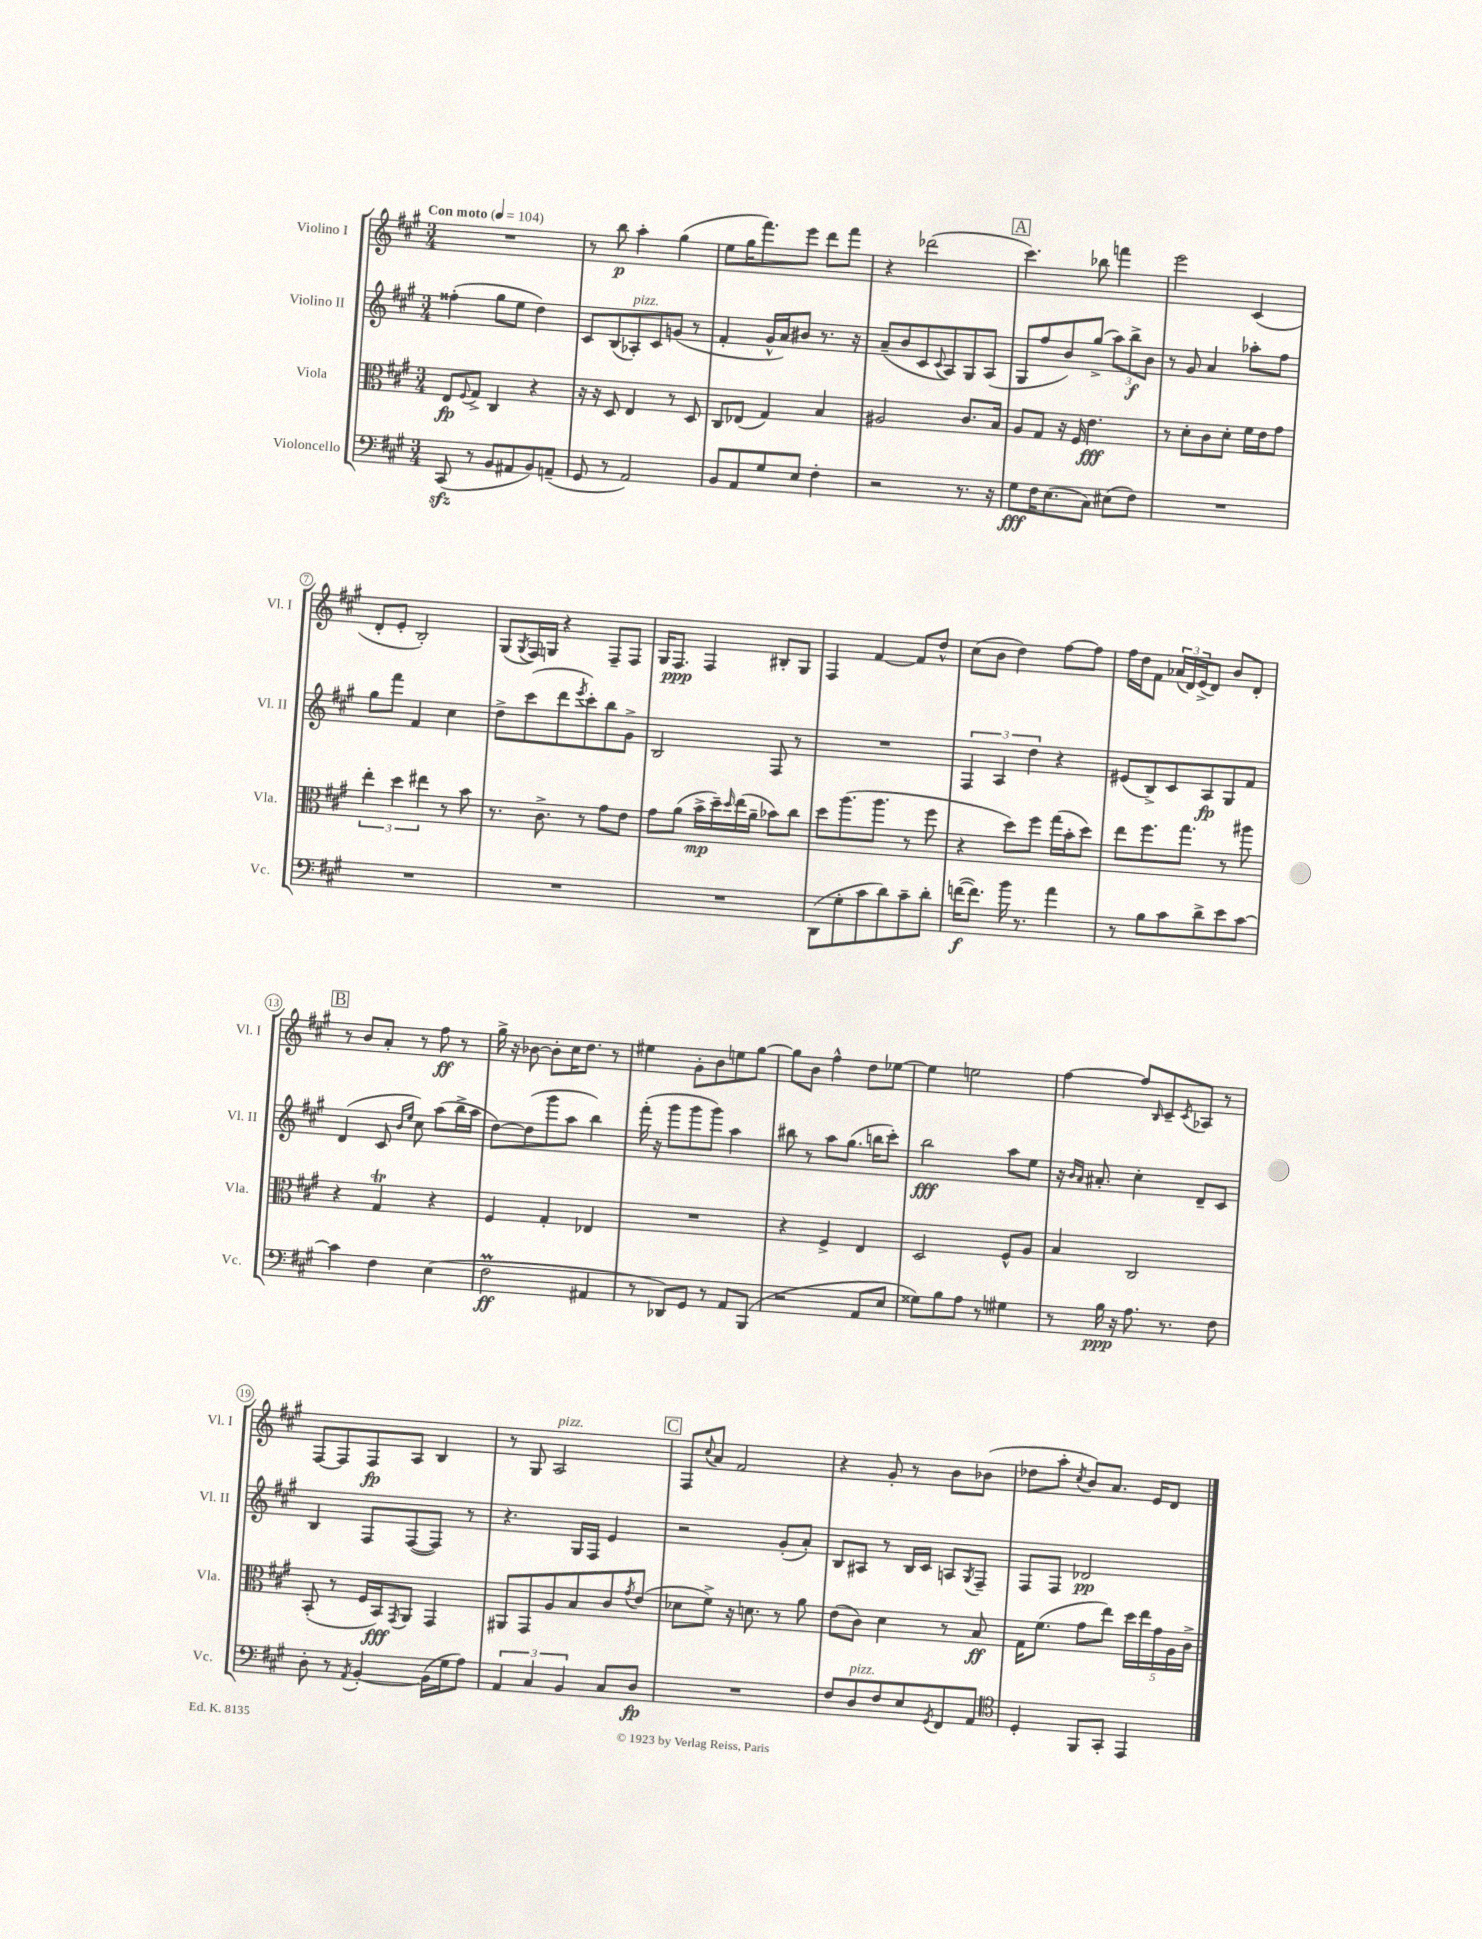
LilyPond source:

<<
\new StaffGroup <<
\new Staff = "s0" \with { instrumentName = "Violino I" shortInstrumentName = "Vl. I" } {
    \clef treble \key a \major \numericTimeSignature \time 3/4 \tempo "Con moto" 4 = 104
    R2. |
    r8 b''8\p a''4-. gis''4( |
    e''8 gis''16 fis'''8.) e'''8 d'''8 fis'''8 |
    r4 des'''2( |
    \mark \markup { \box "A" } cis'''4.) bes''8 f'''4 |
    e'''2 cis'4( |
    d'8-. e'8-. b2-.) |
    gis8( \acciaccatura { gis8 } fis16) g16 r4 fis8-- fis8 |
    gis16 fis8.\ppp fis4 bis8-. gis8 |
    fis4 fis'4~ fis'8 d''8-^ |
    cis''8( b'8 d''4) fis''8~ fis''8 |
    fis''16 d''16 fis'8 \tuplet 3/2 { aes'16( d'16) e'16->( } d'8) b'8 d'8-. |
    \mark \markup { \box "B" } r8 b'8 a'8-. r8 fis''8\ff r8 |
    gis''16-> r16 bes'8~ bes'8-. cis''16 d''8. r8 |
    eis''4 gis'8-. b'8 e''8 gis''8~ |
    gis''8 b'8 fis''4-^ d''8 ees''8~ |
    ees''4 e''2 |
    fis''4~ fis''8 \grace { b16 } cis'8-- \acciaccatura { cis'8 } aes8 r8 |
    fis8~ fis8 fis8\fp a8 b4 |
    r8 gis8 a2^\markup { \italic "pizz." } |
    \mark \markup { \box "C" } fis8 \appoggiatura { cis''8 } a'8 fis'2 |
    r4 gis'8-. r8 b'8 bes'8( |
    des''8 a''8-. \acciaccatura { cis''8 } b'8) a'8. e'16 d'8 \bar "|." |
}
\new Staff = "s1" \with { instrumentName = "Violino II" shortInstrumentName = "Vl. II" } {
    \clef treble \key a \major \numericTimeSignature \time 3/4
    fisis''4-.( gis''8 e''8 d''4) |
    cis'8 b8( aes8-.^\markup { \italic "pizz." }) cis'8 g'8( r8 |
    fis'4-. gis'16-^ a'16) bis'8 r8. r16 |
    a'8--( b'8 cis'8 \appoggiatura { cis'8 } a8) gis8 a8( |
    \mark \markup { \box "A" } gis8 fis''8 b'8) gis''8->( \tuplet 3/2 { a''8) b''8->\f b'8 } |
    r8 gis'8 a'4 aes''8-. fis''8 |
    gis''8 fis'''8 fis'4 cis''4 |
    d''8-> cis'''8( d'''8 \acciaccatura { e'''8 } cis'''8-.) b''8 gis'8-> |
    b2 fis8 r8 |
    R2. |
    \tuplet 3/2 { fis4 a4 d''4 } r4 |
    eis'8( b8->) cis'8 a8\fp gis8 fis'8 |
    \mark \markup { \box "B" } d'4( cis'8 \grace { b'16 e''16 } cis''8) a''8( b''16-> a''16 |
    d''8~) d''8( gis'''8 a''8 b''4) |
    fis'''16-.( r16 gis'''8 gis'''8 gis'''8) a''4 |
    bis''8 r8 a''8 gis''8.( b''16 cis'''8-.) |
    b''2\fff a''8 e''8 |
    r16 \grace { b'16 a'16 } ais'8.-. cis''4-. d'8-- cis'8 |
    b4 fis8 fis8~( fis8) r8 |
    r4. gis16 fis16 e'4 |
    \mark \markup { \box "C" } r2 gis'8-.( a'8-.) |
    b8 ais8 r8 b16 cis'16 a8 \acciaccatura { gis8 } fis8-- |
    fis8 fis8 des'2\pp \bar "|." |
}
\new Staff = "s2" \with { instrumentName = "Viola" shortInstrumentName = "Vla." } {
    \clef alto \key a \major \numericTimeSignature \time 3/4
    e8\fp \appoggiatura { fis8 } gis8-> cis4 r4 |
    r16 r16 d8 e4 r8 d8 |
    cis8 ees8( gis4) b4 |
    ais2 cis'8. b16 |
    \mark \markup { \box "A" } a8 gis8 r16 fis16 e'4.\fff |
    r8 d'8-. cis'8 d'8-. fis'16 e'16 gis'8 |
    \tuplet 3/2 { e''4-. d''4 eis''4 } r8 b'8 |
    r8. cis'8.-> r8 gis'8 e'8 |
    gis'8 a'8( b'16->\mp d''16--) \grace { d''16 } e''16( a'16-- bes'8) cis''8 |
    d''8 a''8.( a''8. r8 fis''8 |
    r4 d''8) fis''8 gis''16( b'16-. d''8) |
    e''8 fis''8. gis''8. r8 ais''8 |
    \mark \markup { \box "B" } r4 gis4\trill r4 |
    fis4 gis4-. ees4 |
    R2. |
    r4 fis4-> e4 |
    d2 fis8-^ a8 |
    b4 cis2 |
    b,8-.( r8 fis16 b,16\fff) \acciaccatura { gis,8 } a,8 gis,4 |
    ais,8 gis,8 a8 b8 cis'8 \acciaccatura { gis'8 } e'8( |
    \mark \markup { \box "C" } des'8 fis'8->) r16 d'8. r8 a'8 |
    e'8( cis'8) d'4 r8 b8\ff |
    gis16 fis'8.( gis'8 e''8) \tuplet 5/4 { d''16 e''16 gis'16 a16 cis'16-> } \bar "|." |
}
\new Staff = "s3" \with { instrumentName = "Violoncello" shortInstrumentName = "Vc." } {
    \clef bass \key a \major \numericTimeSignature \time 3/4
    cis,8\sfz( r8 b,8 ais,8 b,8) a,8--( |
    gis,8 r8 a,2) |
    b,8 a,8 gis8 e8 fis4-. |
    r2 r8. r16 |
    \mark \markup { \box "A" } gis8\fff fis16 e8.( cis8) eis8( fis8) |
    R2. |
    R2. |
    R2. |
    R2. |
    d,8( gis8-. cis'8 d'8) cis'8-- d'8-. |
    f'16~\f( f'8.) b'16 r8. a'4 |
    r8 b8 cis'8 d'8-> e'8 cis'8~ |
    \mark \markup { \box "B" } cis'4 fis4 e4( |
    fis2\prall\ff ais,4 |
    r8 des,8) gis,8 r8 a,8 b,,8( |
    r2 a,8 e8 |
    gisis8) b8 a8 r8 gis4 |
    r8 b16\ppp r16 a8. r8. fis8 |
    d8-. r8 \acciaccatura { a,8 } b,4~-. b,16( gis16 a8) |
    \tuplet 3/2 { a,4 cis4 b,4 } cis8 d8\fp |
    \mark \markup { \box "C" } R2. |
    fis8 d8^\markup { \italic "pizz." } fis8 e8 \acciaccatura { gis,8 } fis,8 a,8 |
    \clef tenor d4-. fis,8 gis,8-. e,4 \bar "|." |
}
>>
>>
\layout { \context { \Score \override BarNumber.stencil = #(make-stencil-circler 0.1 0.3 ly:text-interface::print) } }
